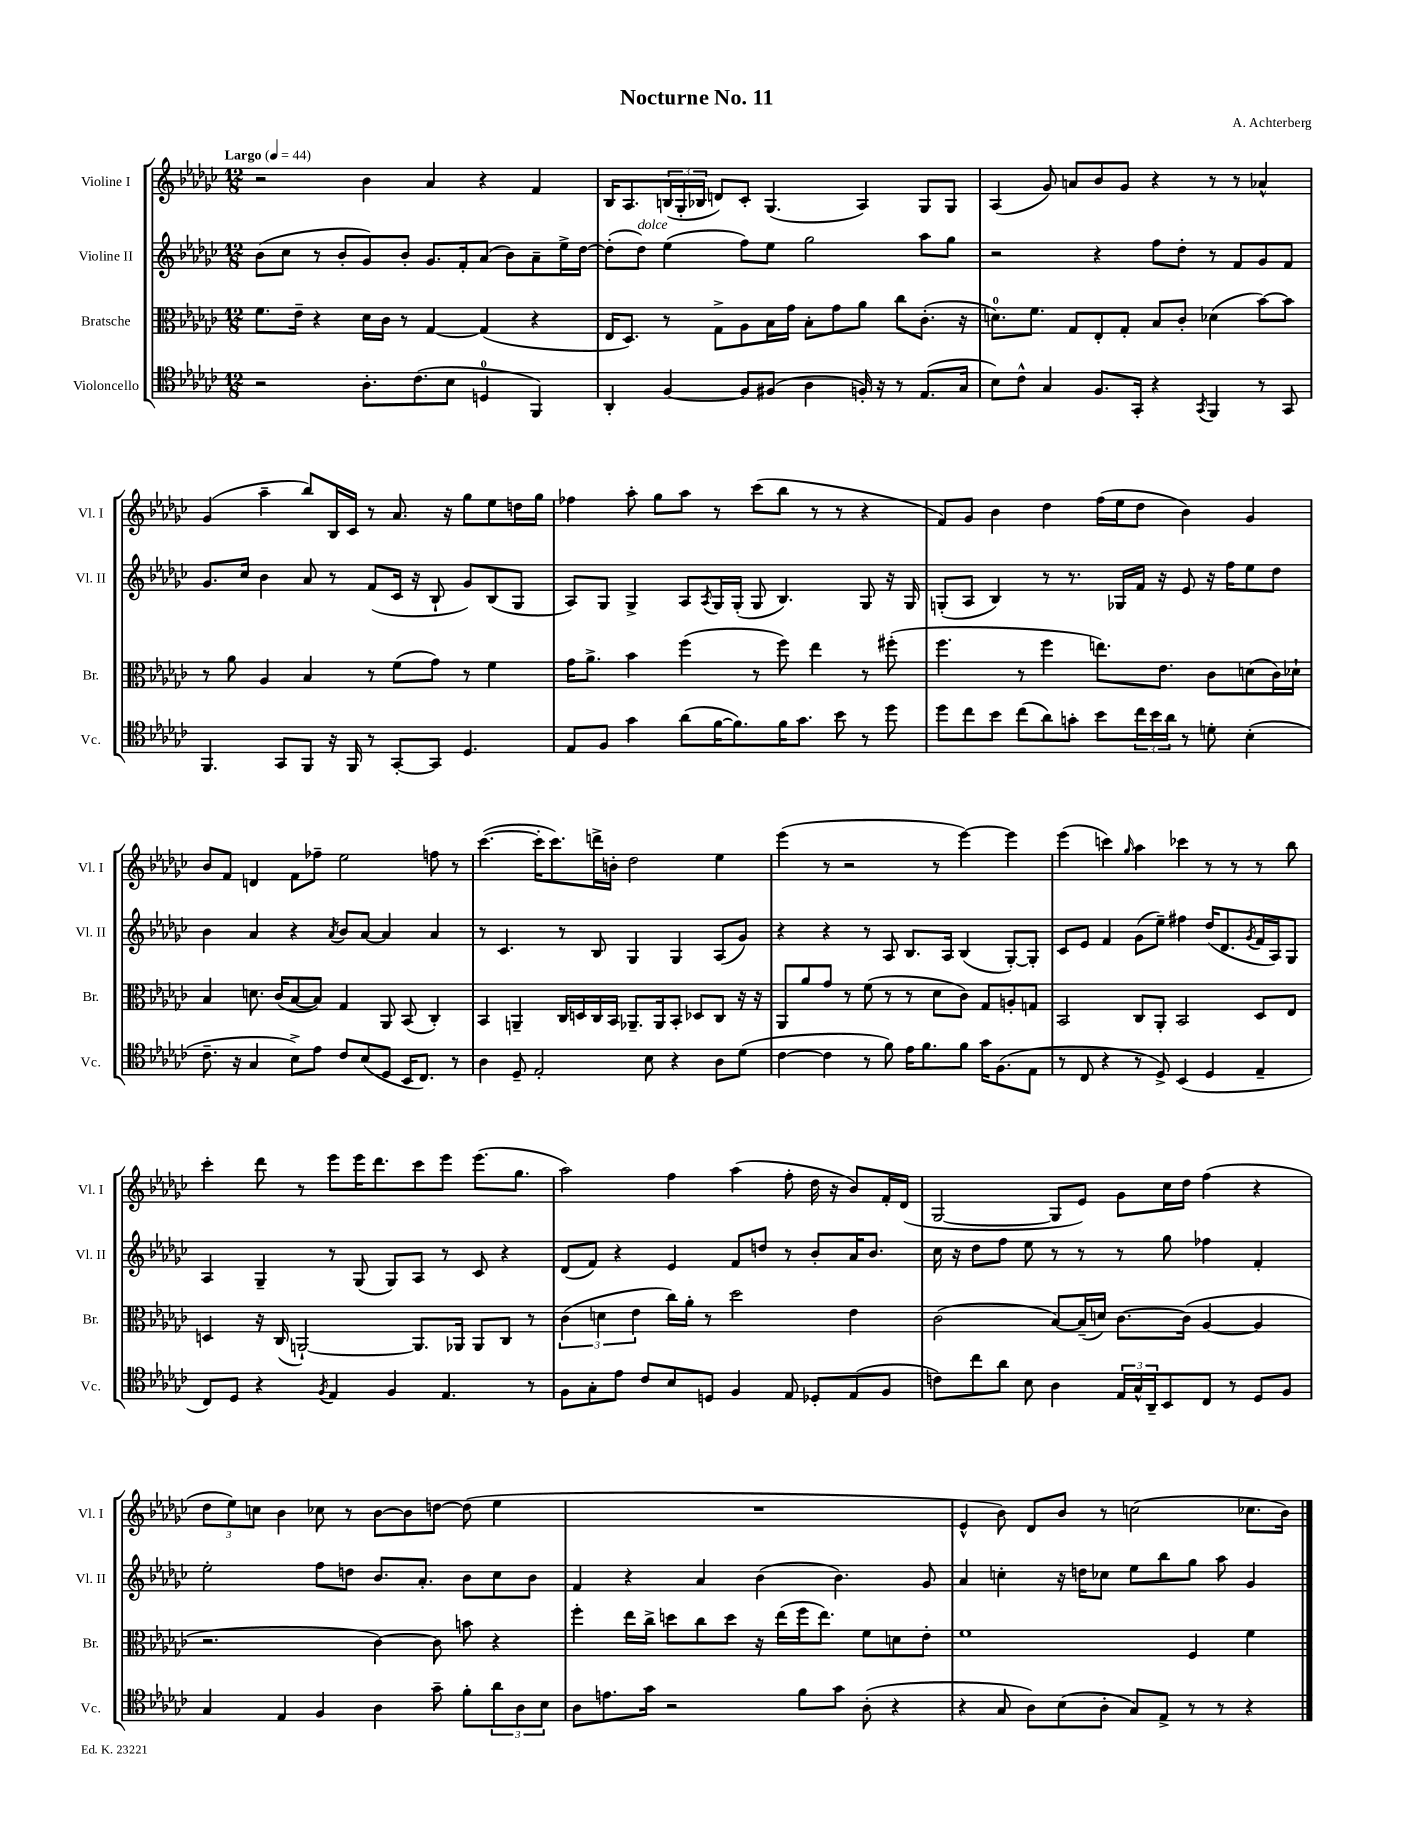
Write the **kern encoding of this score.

**kern	**kern	**kern	**kern
*part4	*part3	*part2	*part1
*staff4	*staff3	*staff2	*staff1
*I"Violoncello	*I"Bratsche	*I"Violine II	*I"Violine I
*I'Vc.	*I'Br.	*I'Vl. II	*I'Vl. I
*clefC4	*clefC3	*clefG2	*clefG2
*k[b-e-a-d-g-c-]	*k[b-e-a-d-g-c-]	*k[b-e-a-d-g-c-]	*k[b-e-a-d-g-c-]
*M12/8	*M12/8	*M12/8	*M12/8
*MM44	*MM44	*MM44	*MM44
=1	=1	=1	=1
!	!	!	!LO:TX:a:B:t=Largo
2r	8.f\L	(8b-\L	2r
.	.	8cc-\J	.
.	16e-~\Jk	.	.
.	4r	8r	.
.	.	8b-'/L	.
8.A-'\L	16d-\LL	8g-/)	4b-\
.	16c-\JJ	.	.
.	8r	8b-'/J	.
(8.c-\	.	.	.
.	[4G-/	8.g-/L	4a-/
8B-\J	.	.	.
.	.	16f'/k	.
4Dn/	(4G-/]	(8a-/J	4r
.	.	8b-\L)	.
4FF/)	4r	8a-~\	4f/
.	.	16ee-^\L	.
.	.	[16dd-\JJ	.
=2	=2	=2	=2
4AA-'/	16E-/KL	(8dd-'\L]	16B-/KL
.	8.D-/J)	.	8.A-/
!	!	!LO:TX:a:i:t=dolce	!
.	.	8dd-\J)	.
[4F/	8r	(4ee-\	(24Bn/L
.	.	.	24G-'/
.	.	.	24B-X/JJ
.	8G-^\L	.	8dn/L)
8F/L]	8A-\	8ff\L)	8c-'/J
(8F#X/J	16B-\L	8ee-\J	(4.G-/
.	16g-\JJ	.	.
4A-\	8B-'\L	2gg-\	.
.	8g-\	.	.
16Fn'/)	8a-\J	.	4A-/)
16r	.	.	.
8r	8cc-\L	.	.
(8.E-/L	(8.c-'\J	8aa-\L	8G-/L
.	.	8gg-\J	8G-/J
16G-/Jk	16r	.	.
=3	=3	=3	=3
8B-\L)	8.dn\L)	2r	(4A-/
8c-^^\J	.	.	.
.	8.f\J	.	.
4G-/	.	.	8g-/)
.	8G-/L	.	8an/L
8.F/L	8E-'/	4r	8b-/
.	8G-'/J	.	8g-/J
16GG-'/Jk	.	.	.
4r	8B-/L	8ff\L	4r
.	8c-'/J	8dd-'\J	.
8qGG-/	.	.	.
4FF/	(4d-X\	8r	8r
.	.	8f/L	8r
8r	[8b-\L)	8g-/	4a-X^^/
8GG-/	8b-\J]	8f/J	.
!!LO:LB:g=z
=4	=4	=4	=4
4.FF/	8r	8.g-/L	(4g-/
.	8a-\	.	.
.	.	16cc-/Jk	.
.	4A-/	4b-\	4aa-~\
8GG-/L	.	.	.
8FF/J	4B-/	8a-/	8bb-/L)
16r	.	8r	16B-/L
16FF/	.	.	16c-/JJ
8r	8r	(8f/L	8r
[8GG-'/L	(8f\L	16c-/Jk	8.a-/
.	.	16r	.
8GG-/J]	8g-\J)	8B-`/	.
.	.	.	16r
4.D-/	8r	8g-/L)	8gg-\L
.	4f\	(8B-/	8ee-\
.	.	8G-/J	16ddn\L
.	.	.	16gg-\JJ
=5	=5	=5	=5
8E-/L	16g-\KL	8A-/L)	4ff-X\
.	8.a-^\J	.	.
8F/J	.	8G-/J	.
4g-\	4b-\	4G-^/	8aa-'\
.	.	.	8gg-\L
(8a-\L	(4ff\	8A-/L	8aa-\J
.	.	8qA-/	.
[16f\K	.	16G-/L	8r
8.f\])	.	(16G-'/JJ	.
.	8r	8G-/	(8ccc-\L
16f\K	8ff\)	4.B-/)	8bb-\J
8.g-\J	.	.	.
.	4ee-\	.	8r
8b-\	.	.	8r
8r	8r	8G-/	4r
8dd-\	(8ff#X'\	16r	.
.	.	16G-/	.
=6	=6	=6	=6
8dd-\L	4.ff\	(8Gn'/L	8f/L)
8cc-\	.	8A-/J	8g-/J
8b-\J	.	4B-/)	4b-\
(8cc-\L	8r	.	.
8a-\)	4ff\	8r	4dd-\
8gn'\J	.	8.r	.
8b-\L	8.een\L)	.	(16ff\LL
.	.	16G-X/LL	16ee-\J
24cc-\L	.	16f/JJ	8dd-\J
24b-\	.	.	.
.	8.e-\J	16r	.
24a-\JJ	.	.	.
8r	.	8e-/	4b-\)
8dn'\	8c-\L	16r	.
.	.	16ff\KL	.
(4B-'\	(8dn\	8ee-\	4g-/
.	16c-\L)	8dd-\J	.
.	16d-X`\JJ	.	.
!!LO:LB:g=z
=7	=7	=7	=7
8.c-~\	4B-/	4b-\	8b-/L
.	.	.	8f/J
16r	.	.	.
4G-/	8.dn\	4a-/	4dn/
.	(16c-/KL	.	.
8B-^\L)	[8B-/	4r	8f\L
8e-\J	8B-/J])	.	8ff-X~\J
.	.	8qa-/	.
8c-/L	4G-/	8b-/L	2ee-\
(8B-/	.	[8a-/J	.
8D-/J	8AA-/	4a-/]	.
16BB-/KL	(8BB-/	.	.
8.C-/J)	.	.	.
.	4C-'/)	4a-/	8ffn\
8r	.	.	8r
=8	=8	=8	=8
4A-\	4BB-/	8r	([4.ccc-\
.	.	4.c-/	.
8D-~/	4AAn~/	.	.
2E-'/	.	.	16ccc-'\KL]
.	.	.	8.ccc-\)
.	16C-/LL	8r	.
.	16Dn/	.	.
.	16C-/	8B-/	16dddn^\L
.	16BB-/JJ	.	16bn'\JJ
.	8.AA-X~/L	4G-/	2dd-\
8B-\	.	.	.
.	16AA-/k	.	.
4r	8BB-'/J	4G-/	.
.	8D-X/L	.	.
8A-\L	8C-/J	(8A-/L	4ee-\
(8d-\J	16r	8g-/J)	.
.	16r	.	.
=9	=9	=9	=9
[4c-\	8AA-/L	4r	(4eee-\
.	8a-/	.	.
4c-\]	8g-/J	4r	8r
.	8r	.	2r
8r	(8f\	8r	.
8f\)	8r	8A-/	.
16e-\KL	8r	8.B-/L	.
8.f\	.	.	.
.	8d-\L	.	8r
.	.	16A-/Jk	.
8f\J	8c-\J)	(4B-/	[4eee-\)
16g-\KL	8G-/L	.	.
(8.F\	.	.	.
.	8An'/	[8G-'/L)	4eee-\]
8E-\J	8Gn/J	8G-'/J]	.
=10	=10	=10	=10
8r	2BB-/	8c-/L	(4eee-\
8C-/	.	8e-/J	.
4r	.	4f/	4cccn\)
.	.	.	16qqgg-/
8r	8C-/L	(8g-\L	4aa-\
8D-^/)	8AA-'/J	8ee-~\J)	.
(4BB-/	2BB-/	4ff#X\	4ccc-X\
4D-/	.	(16dd-/KL	8r
.	.	8.d-/	.
.	.	.	8r
.	.	8qg-/	.
4E-~/	8D-/L	16f/L	8r
.	.	16A-/J)	.
.	8E-/J	8G-/J	8bb-\
!!LO:LB:g=z
=11	=11	=11	=11
8C-/L)	4Dn/	4A-/	4ccc-'\
8D-/J	.	.	.
4r	16r	4G-~/	8ddd-\
.	(16C-/	.	.
.	[2AAn`/)	.	8r
8qF/	.	.	.
4E-/	.	8r	8eee-\L
.	.	(8G-/	16eee-\K
.	.	.	8.ddd-\
4F/	.	8G-/L)	.
.	8.AA/L]	8A-/J	8ccc-\
4.E-/	.	8r	8eee-\J
.	16AA-X/Jk	.	.
.	8AA-/L	8c-/	(8.eee-\L
.	8C-/J	4r	.
.	.	.	8.gg-\J
8r	8r	.	.
=12	=12	=12	=12
8F\L	(6c-\	(8d-/L	2aa-\)
8G-'\	.	8f/J)	.
.	6dn\	.	.
8e-\J	.	4r	.
.	6e-\	.	.
8c-/L	.	.	.
8B-/	16cc-\LL)	4e-/	4ff\
.	16a-'\JJ	.	.
8Dn/J	8r	.	.
4F/	2dd-\	8f/L	(4aa-\
.	.	8ddn/J	.
8E-/	.	8r	8ff'\
8D-X'/L	.	8b-'/L	16dd-\
.	.	.	16r
(8E-/	4e-\	16a-/K	8b-/L)
.	.	8.b-/J	.
8F/J	.	.	16f'/L
.	.	.	(16d-/JJ
=13	=13	=13	=13
8cn\L)	(2c-\	16cc-\	[2G-/
.	.	16r	.
8cc-\	.	8dd-\L	.
8a-\J	.	8ff\J	.
8B-\	.	8ee-\	.
4A-\	[8B-/L)	8r	8G-/L]
.	(16B-~/L]	8r	8e-/J)
.	16dn/JJ)	.	.
24E-/LL	[8.c-\L	8r	8g-\L
24G-^^/	.	.	.
24AA-~/J	.	.	.
8BB-/	.	8gg-\	16cc-\L
.	(16c-\Jk]	.	16dd-\JJ
8C-/J	[4A-/	4ff-X\	(4ff\
8r	.	.	.
8D-/L	4A-/]	4f'/	4r
8F/J	.	.	.
!!LO:LB:g=z
=14	=14	=14	=14
4G-/	2.r	2ee-'\	12dd-\L
.	.	.	12ee-\)
.	.	.	12ccn\J
4E-/	.	.	4b-\
4F/	.	8ff\L	8cc-X\
.	.	8ddn\J	8r
4A-\	[4c-\)	8.b-/L	[8b-\L
.	.	.	8b-\]
.	.	8.a-'/J	.
8g-~\	8c-\]	.	[8ddn\J
8f'\L	8bn\	8b-\L	(8dd\]
12a-\	4r	8cc-\	4ee-\
12A-\	.	.	.
.	.	8b-\J	.
12B-\J	.	.	.
=15	=15	=15	=15
8A-\L	4ff'\	4f/	1.r
8.en\	.	.	.
.	16ee-\LL	4r	.
16g-\Jk	16cc-^\JJ	.	.
2r	8ddn\L	.	.
.	8cc-\	4a-/	.
.	8dd\J	.	.
.	16r	(4b-\	.
.	(16ee-\LL	.	.
8f\L	16ff\J	.	.
.	8.ee-\J)	.	.
8g-\J	.	4.b-\)	.
(8A-'\	8f\L	.	.
4r	8dn\	.	.
.	8e-'\J	8g-/	.
=16	=16	=16	=16
4r	1f	4a-/	4e-^^/
8G-/	.	4ccn'\	8b-\)
8A-\L)	.	.	8d-/L
(8B-\	.	16r	8b-/J
.	.	16ddn\KL	.
8A-'\J	.	8cc-X\J	8r
8G-/L)	.	8ee-\L	(2ccn\
8E-^/J	.	8bb-\	.
8r	4F/	8gg-\J	.
8r	.	8aa-\	.
4r	4f\	4g-/	8.cc-X\L
.	.	.	16b-\Jk)
==	==	==	==
*-	*-	*-	*-
